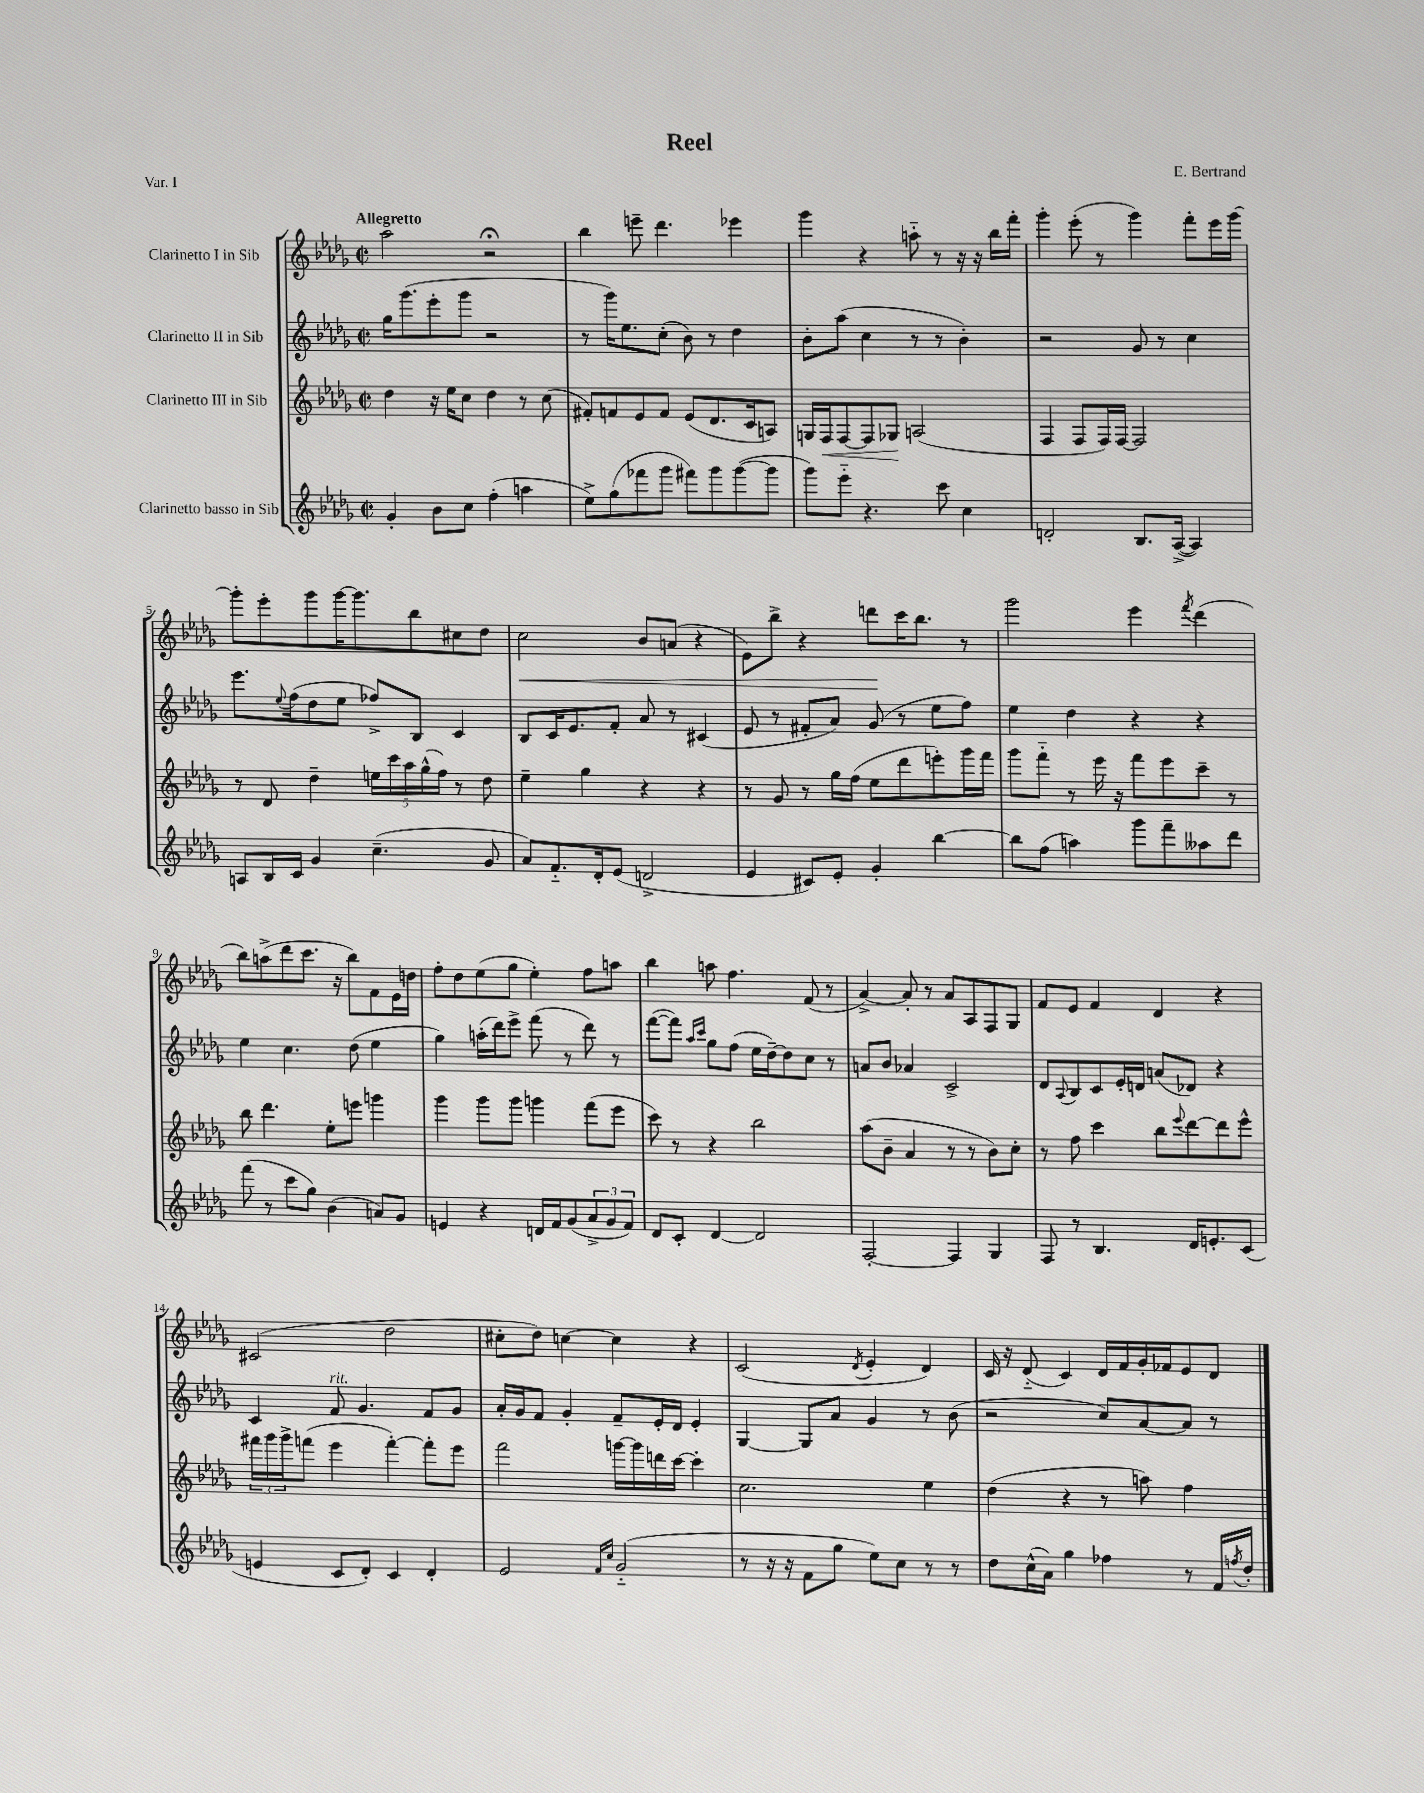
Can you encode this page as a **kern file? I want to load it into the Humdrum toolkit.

**kern	**kern	**kern	**kern
*staff4	*staff3	*staff2	*staff1
*clefG2	*clefG2	*clefG2	*clefG2
*k[b-e-a-d-g-]	*k[b-e-a-d-g-]	*k[b-e-a-d-g-]	*k[b-e-a-d-g-]
*M2/2	*M2/2	*M2/2	*M2/2
*met(c|)	*met(c|)	*met(c|)	*met(c|)
4g-'	4dd-	16gg-	2aa-
.	.	(8.ggg-	.
8b-	16r	8eee-'	.
.	16ee-	.	.
8cc	8cc	8ggg-	.
(4ff'	4dd-	2r	2r;
4aa	8r	.	.
.	(8cc	.	.
=	=	=	=
8ee-^)	8f#')	8r	4bb-
(8gg-	8f	16ggg-)	.
.	.	8.ee-	.
8fff-	8e-	.	8eee~
8ggg-	8f	(8cc'	4.ddd-
8fff#)	(8e-	8b-)	.
8ggg-	8.d-	8r	.
([8ggg-	.	4dd-	4eee-
.	16c	.	.
8ggg-]	8A)	.	.
=	=	=	=
8ggg-)	16G	8b-'	4ggg-
.	16F	.	.
8eee-'~	[8F	(8aa-	.
4.r	8F]	4cc	4r
.	8G-	.	.
.	(2A	8r	8aa'~
8ccc	.	8r	8r
4cc	.	4b-')	16r
.	.	.	16r
.	.	.	16bb-
.	.	.	16fff'
=	=	=	=
2d'	4F	2r	4ggg-'
.	8F	.	(8eee-'
.	16F)	.	8r
.	[16F	.	.
8.B-	2F]	8g-	4ggg-)
.	.	8r	.
([16A-^	.	.	.
4A-])	.	4cc	8fff'
.	.	.	16eee-
.	.	.	[16ggg-
=	=	=	=
8A	8r	8.eee-	8ggg-']
16B-	8d-	.	8eee-'
.	.	8qqee-	.
16c	.	(16ff	.
4g-	4dd-~	8dd-	8ggg-
.	.	8ee-	[16ggg-
.	.	.	8.ggg-]
(4.cc~	20ee	8ff-^)	.
.	20ccc	.	.
.	20aa-	.	.
.	.	8B-	8bb-
.	(20gg-^^	.	.
.	20ff)	.	.
.	8r	4c	8cc#
8g-	8dd-	.	8dd-
=	=	=	=
8a-)	4ee-~	8B-	2cc
8.f'~	.	16c	.
.	.	8.e-	.
.	4gg-	.	.
16d-'	.	.	.
(8e-	.	8f'	.
2d^	4r	8a-	8b-
.	.	8r	(8a
.	4r	(4c#	4r
=	=	=	=
4e-	8r	8e-	8e-)
.	8g-	8r	8bb-^
8c#)	8r	8f#'	4r
8e-'	16gg-	8a-)	.
.	(16ff	.	.
4g-'	8ee-	(8g-	8ddd
.	8ddd-	8r	16ccc
.	.	.	8.bb-
[4bb-	8eee')	8ee-	.
.	16ggg-	8ff)	8r
.	16fff	.	.
=	=	=	=
8bb-]	8ggg-	4ee-	2ggg-
(8ff	8fff'~	.	.
4aa)	8r	4dd-	.
.	16eee-	.	.
.	16r	.	.
8ggg-	8fff	4r	4eee-
8fff~	8eee-	.	.
.	.	.	8qfff
8aa--	8ccc~	4r	(4ddd-
8ddd-	8r	.	.
=	=	=	=
(8fff	8bb-	4ee-	8bb-)
8r	4.ddd-	.	(8aa^
8ccc	.	4.cc	8ddd-
8gg-)	.	.	8.ccc
(4b-	8ee-'	.	.
.	.	.	16r
.	8eee	(8dd-	8bb-)
8a)	4ggg	4ee-	8f
8g-	.	.	16e-
.	.	.	16dd
=	=	=	=
4e	4ggg-	4gg-)	8ff'
.	.	.	8dd-
4r	8ggg-	(16aa'	(8ee-
.	.	16ddd-)	.
.	8ggg-	8eee-^	8gg-
16d	4ggg	(8fff	4ee-')
16f	.	.	.
(8g-	.	8r	.
12a-^	(8fff	8ddd-)	8ff
12g-	.	.	.
.	8eee-	8r	8aa
12f)	.	.	.
=	=	=	=
8d-	8ccc)	([8fff	4bb-
8c'	8r	8fff])	.
.	.	16qqaa-	.
.	.	16qqccc	.
[4d-	4r	8gg-	8aa
.	.	(8ff	4.ff
2d-]	2bb-	16ee-	.
.	.	[16dd-~)	.
.	.	8dd-]	.
.	.	8cc	(8f
.	.	8r	8r
=	=	=	=
[2F'	(8aa-	8a	[4a-^)
.	8b-~	8b-	.
.	4a-	4a-	8a-']
.	.	.	8r
4F]	8r	2c^	8a-
.	8r	.	8A-
4G-	8b-)	.	8F
.	8cc'	.	8G-
=	=	=	=
8F	8r	8d-	8f
.	.	8qqA-	.
8r	8ff	8B-	8e-
4.B-	4ccc	8c	4f
.	.	16e-'	.
.	.	16d	.
.	8bb-	(8a	4d-
.	8qqeee-	.	.
16d-	[8ddd-	8d-)	.
8.e'	.	.	.
.	8ddd-]	4r	4r
(8c	8eee-^^	.	.
=	=	=	=
4e	24fff#	4c	(2c#
.	24ggg-	.	.
.	24ggg-^	.	.
.	(8fff	.	.
8c	4eee-	8f	.
8d-')	.	4.g-	.
4c	[4fff')	.	2dd-
4d-'	8fff']	8f	.
.	8eee-	8g-	.
=	=	=	=
2e-	2fff	16a-'	8cc#'
.	.	16g-	.
.	.	8f	8dd-)
.	.	4g-'	[4cc
16qqf	.	.	.
16qqcc	.	.	.
(2g-'~	[16ggg	8f~	4cc]
.	16ggg]	.	.
.	16ddd	16e-'	.
.	[16ccc	16d-	.
.	4ccc']	4e-'	4r
=	=	=	=
8r	2.cc	[4G-	(2c
16r	.	.	.
16r	.	.	.
8f	.	8G-]	.
8gg-	.	8a-	.
.	.	.	8qd-
8ee-)	.	4g-	4e-'
8cc	.	.	.
8r	4ee-	8r	4d-)
8r	.	(8b-	.
=	=	=	=
8dd-	(4dd-	2r	16c
.	.	.	16r
(16cc^^	.	.	(8d-'~
16a-)	.	.	.
4gg-	4r	.	4c)
4ff-	8r	8cc)	16d-
.	.	.	16f
.	8aa)	[8a-	16g-'
.	.	.	16f-
8r	4ff	8a-]	8e-
16f	.	8r	8d-
8qff	.	.	.
16dd-'	.	.	.
==	==	==	==
*-	*-	*-	*-
